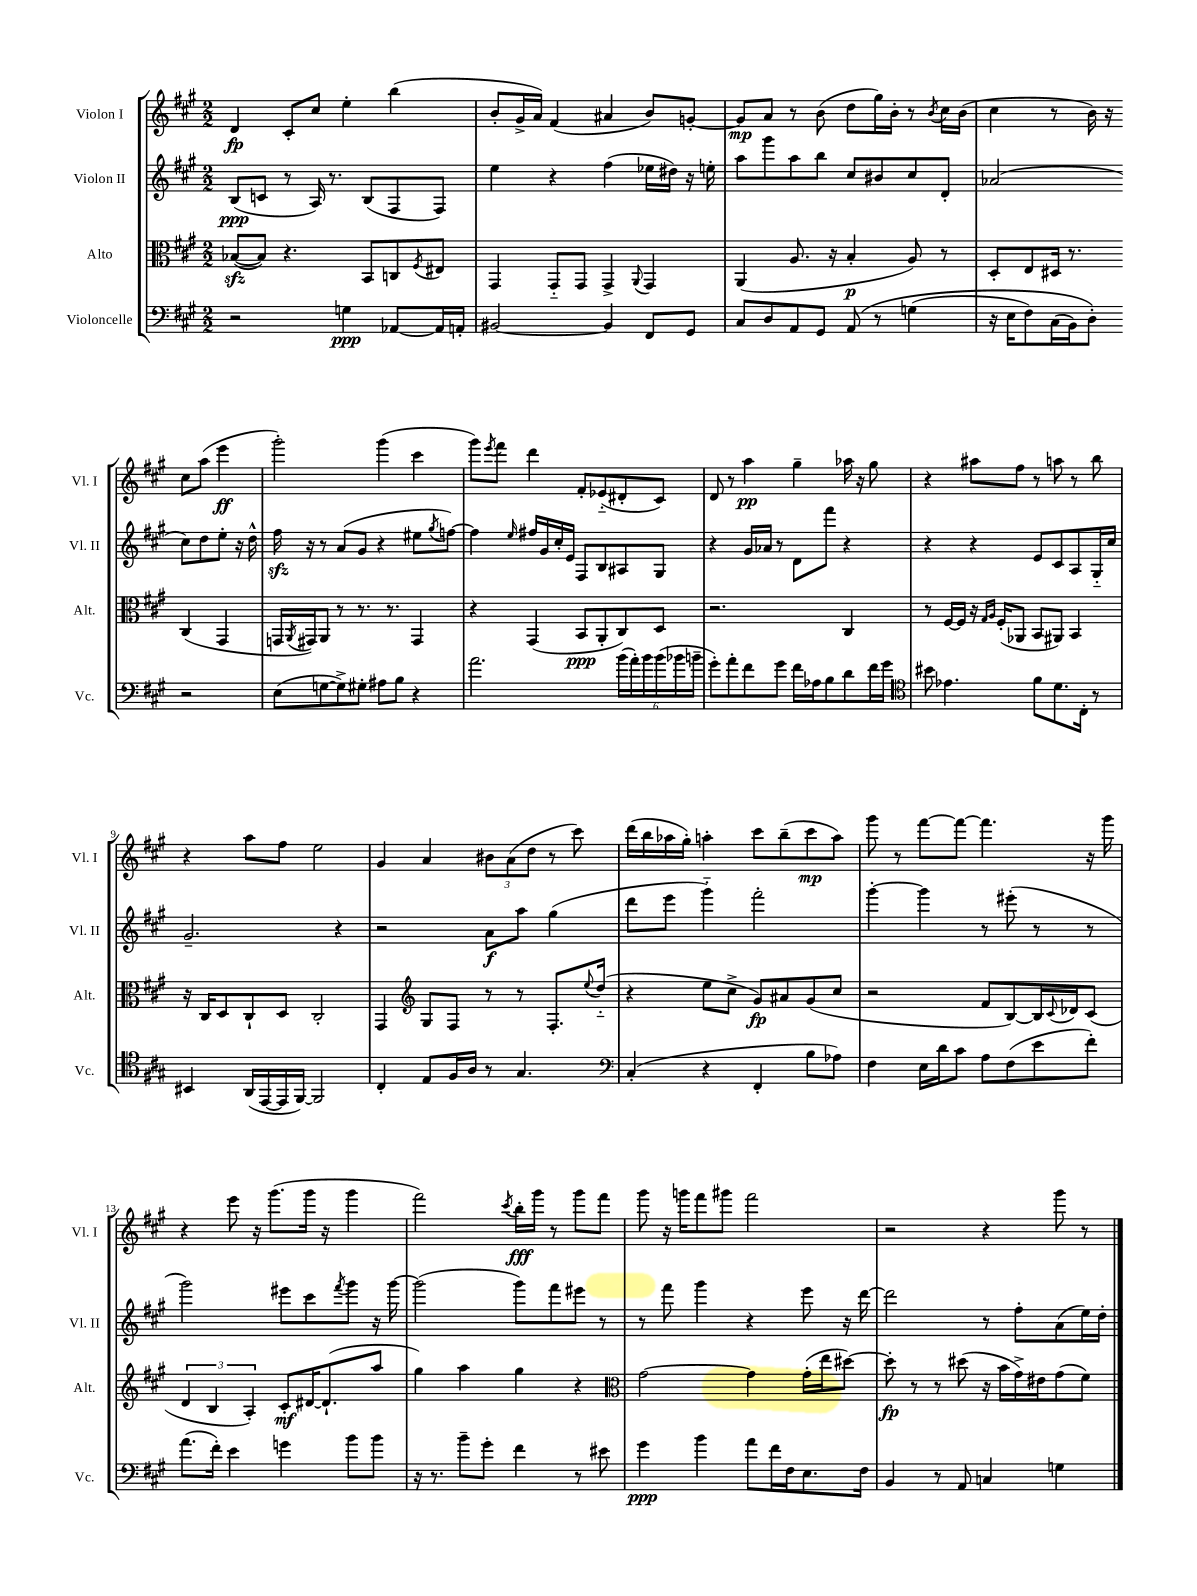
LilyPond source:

<<
\new StaffGroup <<
\new Staff = "s0" \with { instrumentName = "Violon I" shortInstrumentName = "Vl. I" } {
    \clef treble \key a \major \numericTimeSignature \time 2/2
    d'4\fp cis'8-. cis''8 e''4-. b''4( |
    b'8-. gis'16-> a'16) fis'4( ais'4 b'8) g'8~-. |
    g'8\mp a'8 r8 b'8( d''8 gis''16) b'16-. r8 \acciaccatura { b'8 } cis''16 b'16( |
    cis''4 r8 b'16) r16 cis''8 a''8( e'''4\ff |
    gis'''2-.) gis'''4( cis'''4 |
    gis'''8) \acciaccatura { e'''8 } fis'''8 d'''4 fis'8-. ees'8-_( dis'8-. cis'8) |
    d'8 r8 a''4\pp gis''4-- aes''16 r16 gis''8 |
    r4 ais''8 fis''8 r8 a''8 r8 b''8 |
    r4 a''8 fis''8 e''2 |
    gis'4 a'4 \tuplet 3/2 { bis'8 a'8( d''8 } r8 cis'''8) |
    d'''16( b''16 aes''16 gis''16-.) a''4-. cis'''8 b''8--( cis'''8\mp a''8) |
    gis'''8 r8 fis'''8~ fis'''8~ fis'''4. r16 gis'''16 |
    r4 e'''8 r16 gis'''8.( gis'''16 r16 gis'''4 |
    fis'''2) \acciaccatura { cis'''8 } b''16-.\fff gis'''16 r8 gis'''8 fis'''8 |
    gis'''8 r16 g'''16 fis'''8 gis'''8 fis'''2 |
    r2 r4 gis'''8 r8 \bar "|." |
}
\new Staff = "s1" \with { instrumentName = "Violon II" shortInstrumentName = "Vl. II" } {
    \clef treble \key a \major \numericTimeSignature \time 2/2
    b8\ppp( c'8 r8 a16) r8. b8( fis8 fis8) |
    e''4 r4 fis''4( ees''16 dis''16) r16 e''16-. |
    a''8 gis'''8 a''8 b''8 cis''8 bis'8 cis''8 d'8-. |
    aes'2( cis''8) d''8 e''8-. r16 d''16-^ |
    fis''16\sfz r16 r8 a'8( gis'8 r4 eis''8 \acciaccatura { gis''8 } f''8~) |
    f''4 \grace { e''16 } fis''16 gis'16 cis''16-. e'16 fis8 b8 ais8 gis8 |
    r4 gis'16 aes'16 r8 d'8 fis'''8 r4 |
    r4 r4 e'8 cis'8 a8 gis16-_ cis''16 |
    gis'2.-- r4 |
    r2 a'8\f a''8 gis''4( |
    d'''8 e'''8 gis'''4-_) fis'''2-. |
    gis'''4~-. gis'''4 r8 eis'''8-.( r8 r8 |
    gis'''2) eis'''8 cis'''8 \acciaccatura { fis'''8 } gis'''8 r16 gis'''16~ |
    gis'''2( gis'''8) fis'''8 eis'''8 r8 |
    r8 fis'''8 gis'''4 r4 e'''8 r16 d'''16~ |
    d'''2 r8 fis''8-. a'8( e''16) d''16-. \bar "|." |
}
\new Staff = "s2" \with { instrumentName = "Alto" shortInstrumentName = "Alt." } {
    \clef alto \key a \major \numericTimeSignature \time 2/2
    bes8~\sfz( bes8) r4. b,8 c8 \acciaccatura { fis8 } eis8 |
    gis,4 gis,8-_ gis,8 gis,4-> \appoggiatura { a,8 } gis,4 |
    a,4( a8. r16 b4-.\p a8) r8 |
    d8-. e8 dis16 r8. cis4( gis,4 |
    g,16 \acciaccatura { a,8 } gis,16) a,8 r8 r8. r8. gis,4 |
    r4 gis,4( b,8\ppp a,8-. cis8) d8 |
    r2. cis4 |
    r8 fis16~ fis16 r16 \grace { gis16 a16 } fis16-.( aes,8 b,8 ais,8) b,4 |
    r16 cis16 d8 cis8-! d8 cis2-. |
    gis,4 \clef treble gis8 fis8 r8 r8 fis8.-. \appoggiatura { e''8 } d''16-_( |
    r4 e''8 cis''8-> gis'8\fp) ais'8 gis'8( cis''8 |
    r2 fis'8 b8~) b16 \appoggiatura { cis'8 } des'16 cis'8( |
    \tuplet 3/2 { d'4 b4 a4-.) } cis'8-.\mf dis'16~ dis'8.-!( a''8 |
    gis''4) a''4 gis''4 r4 |
    \clef alto gis'2~ gis'4 gis'16-.( e''16 dis''8~) |
    dis''8-.\fp r8 r8 dis''8( r16 b'16 gis'16->) eis'16 gis'8( fis'8) \bar "|." |
}
\new Staff = "s3" \with { instrumentName = "Violoncelle" shortInstrumentName = "Vc." } {
    \clef bass \key a \major \numericTimeSignature \time 2/2
    r2 g4\ppp aes,8~ aes,16 a,16-. |
    bis,2~ bis,4 fis,8 gis,8 |
    cis8 d8 a,8 gis,8 a,8\( r8 g4( |
    r16 e16 fis8) cis16( b,16) d8-.\) r2 |
    e8( g8~ g8->) gis8-. ais8 b8 r4 |
    a'2. \tuplet 6/4 { b'16( a'16-.) b'16 b'16( bes'16 b'16-- } |
    gis'8-.) a'8-. fis'8 gis'8 fis'16 aes16 b8 d'8 fis'16 gis'16 |
    \clef tenor bis'8 ees'4. fis'8 d'8. cis16-. r8 |
    bis,4 a,16( e,16~ e,16 fis,16~) fis,2 |
    cis4-. e8 fis16 a16 r8 gis4. |
    \clef bass cis4-.( r4 fis,4-. b8 aes8) |
    fis4 e16 d'16 cis'8 a8 fis8( e'8 fis'8-.) |
    a'8.( fis'16-.) e'4 g'4 b'8 b'8 |
    r16 r8. b'8-- gis'8-. fis'4 r8 eis'8 |
    gis'4\ppp b'4 a'8 fis'16 fis16 e8. fis16 |
    b,4 r8 a,8 c4 g4 \bar "|." |
}
>>
>>
